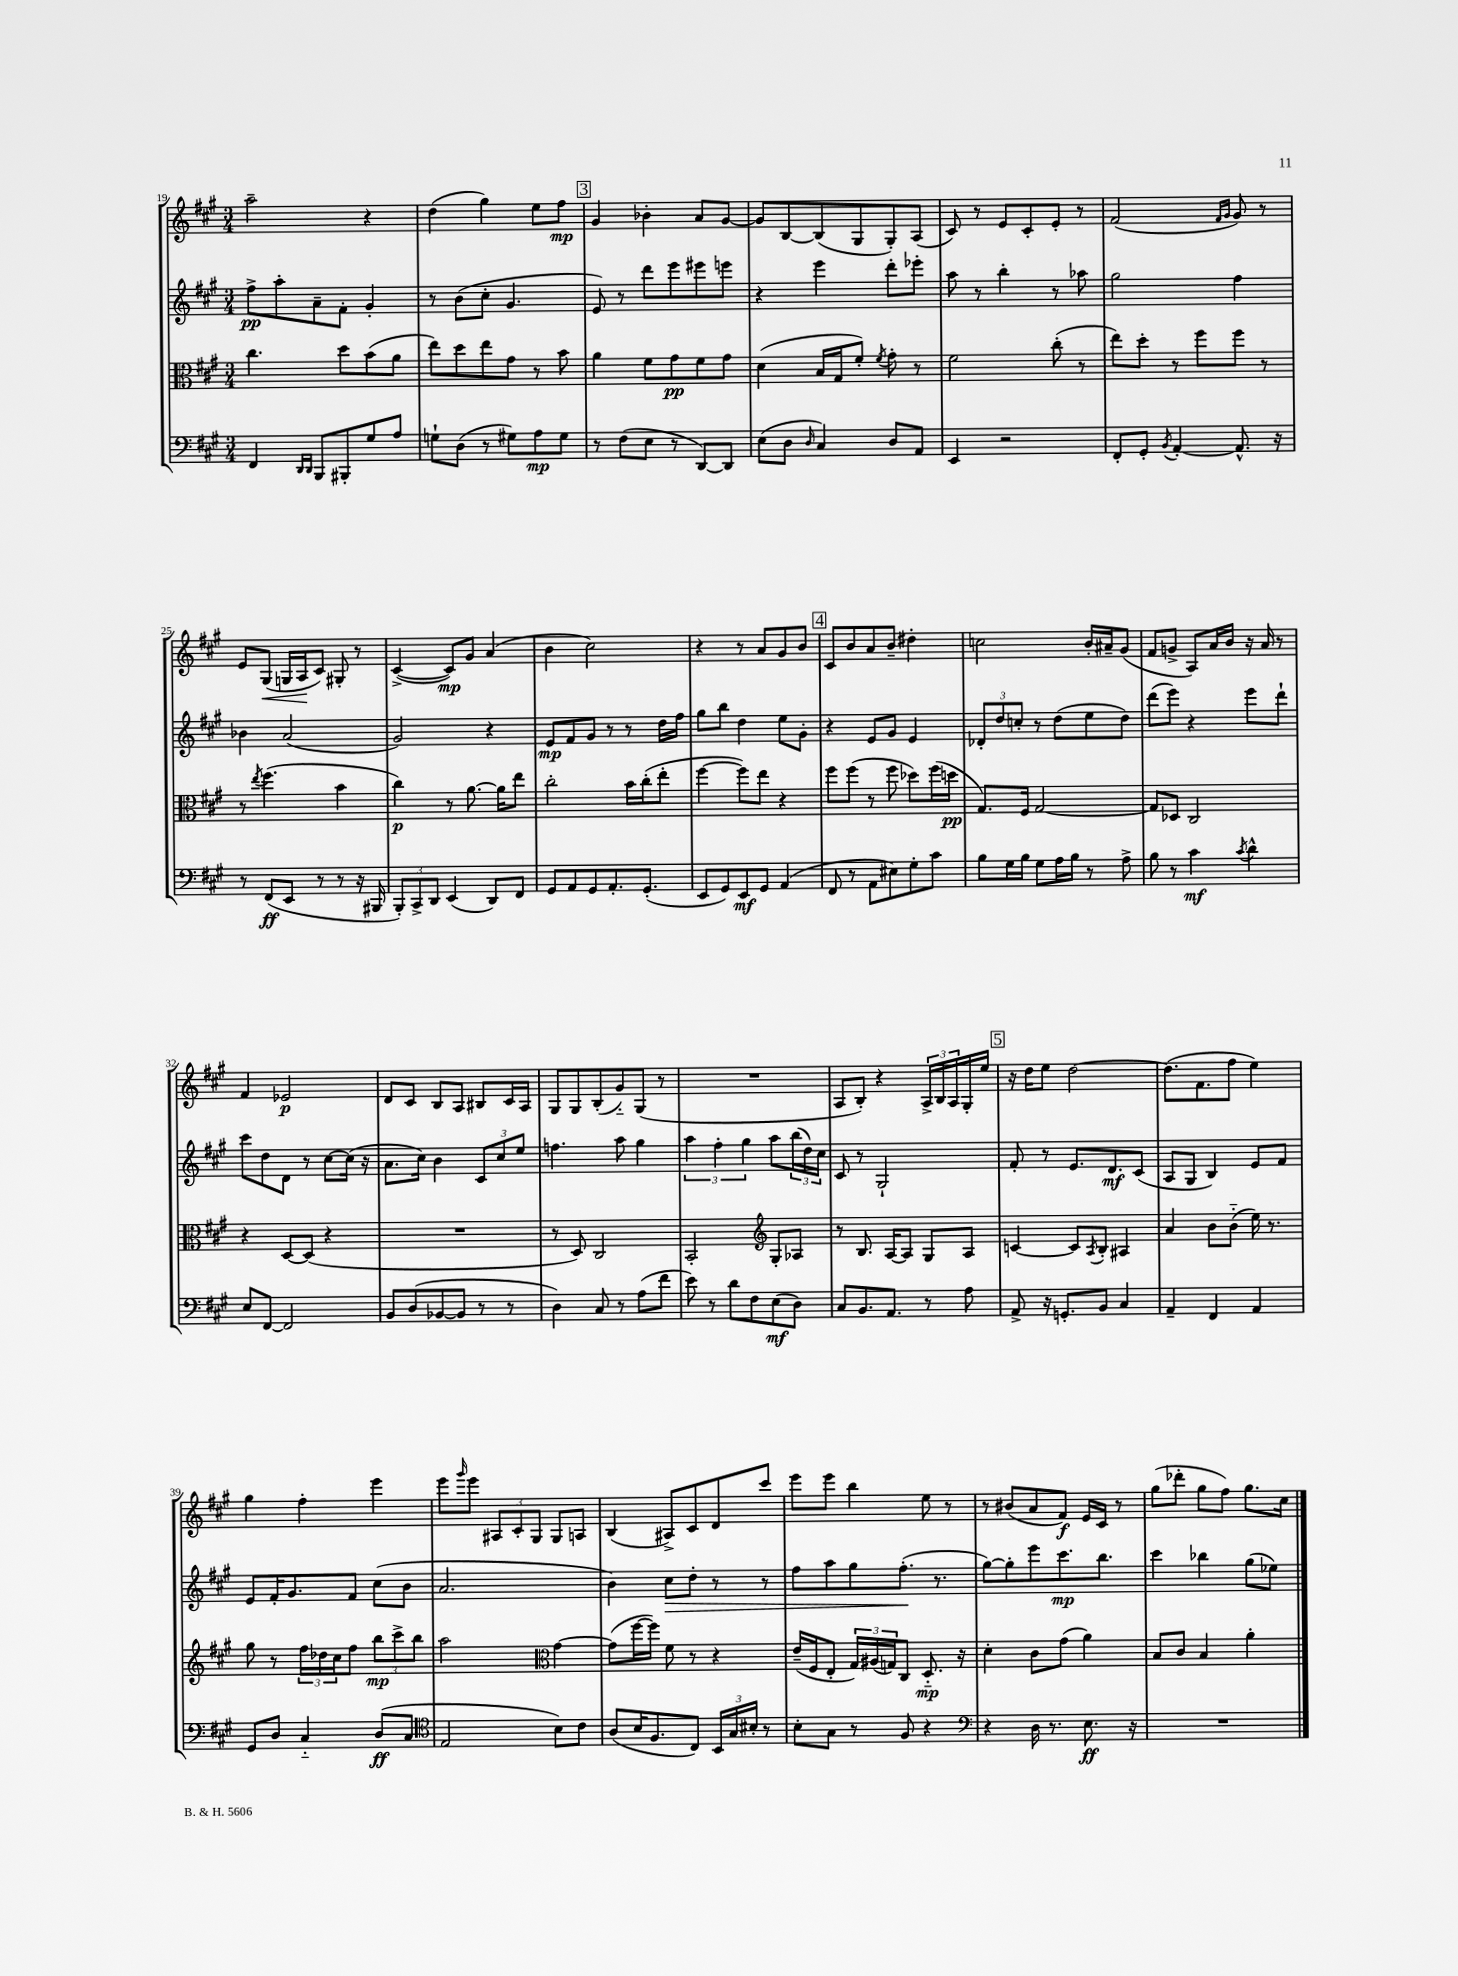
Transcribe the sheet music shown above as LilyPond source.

<<
\new StaffGroup <<
\new Staff = "s0" {
    \clef treble \key a \major \numericTimeSignature \time 3/4
    a''2-- r4 |
    d''4( gis''4) e''8 fis''8\mp |
    \mark \markup { \box "3" } gis'4 bes'4-. a'8 gis'8~ |
    gis'8 b8~ b8( gis8 gis8-.) a8( |
    cis'8) r8 e'8 cis'8-. e'8-. r8 |
    fis'2( \grace { fis'16 gis'16 } gis'8) r8 |
    e'8 gis8\<( g16 a16\! cis'8) gis8-. r8 |
    cis'4~->( cis'8\mp) gis'8 a'4( |
    b'4 cis''2) |
    r4 r8 a'8 gis'8 b'8 |
    \mark \markup { \box "4" } cis'8 b'8 a'8 b'8-- dis''4-. |
    c''2 b'16-. ais'16-- gis'8( |
    fis'8 g'8-> a8) a'16 b'16 r16 a'16 r8 |
    fis'4 ees'2\p |
    d'8 cis'8 b8 a8 bis8 cis'16 a16 |
    gis8 gis8 b8-.( gis'8-_) gis8( r8 |
    R2. |
    a8 b8-.) r4 \tuplet 3/2 { a16-> b16 a16 } gis16-. e''16 |
    \mark \markup { \box "5" } r16 d''16 e''8 d''2~ |
    d''8.( fis'8. fis''8 e''4) |
    gis''4 fis''4-. e'''4 |
    e'''8 \grace { gis'''16 } e'''8 \tuplet 3/2 { ais8 cis'8-. gis8 } gis8 a8 |
    b4( ais8->) cis'8 d'8 cis'''8 |
    e'''8 e'''8 b''4 e''8 r8 |
    r8 bis'8( a'8 fis'8\f) e'16 cis'16 r8 |
    gis''8( des'''8-. gis''8 fis''8) gis''8. cis''16 \bar "|." |
}
\new Staff = "s1" {
    \clef treble \key a \major \numericTimeSignature \time 3/4
    fis''8->\pp a''8-. a'8-- fis'8-. gis'4-. |
    r8 b'8( cis''8-. gis'4. |
    \mark \markup { \box "3" } e'8) r8 d'''8 e'''8 eis'''8 e'''8 |
    r4 e'''4 d'''8-. ees'''8-. |
    a''8 r8 b''4-. r8 aes''8 |
    gis''2 fis''4 |
    bes'4 a'2( |
    gis'2) r4 |
    e'8\mp fis'8 gis'8 r8 r8 d''16 fis''16 |
    gis''8 b''8 d''4 e''8 gis'8-. |
    \mark \markup { \box "4" } r4 e'8 gis'8 e'4 |
    \tuplet 3/2 { des'8-. d''8 c''8-. } r8 d''8( e''8 d''8) |
    d'''8( e'''8) r4 e'''8 d'''8-! |
    cis'''8 d''8 d'8 r8 cis''8~ cis''16( r16 |
    a'8. cis''16) b'4 \tuplet 3/2 { cis'8 cis''8 e''8 } |
    f''4. a''8 gis''4 |
    \tuplet 3/2 { a''4 fis''4-. gis''4 } a''8 \tuplet 3/2 { b''16( d''16) cis''16 } |
    cis'8 r8 gis2-! |
    \mark \markup { \box "5" } fis'8-. r8 e'8. d'8.\mf cis'8( |
    a8 gis8 b4) e'8 fis'8 |
    e'8 fis'16-. gis'8. fis'8 cis''8( b'8 |
    a'2. |
    b'4) cis''8\> d''8-. r8 r8 |
    fis''8 a''8 gis''8 fis''8.-.\!( r8. |
    gis''8~) gis''8-. e'''8 cis'''8.\mp b''8. |
    cis'''4 bes''4 gis''8( ees''8) \bar "|." |
}
\new Staff = "s2" {
    \clef alto \key a \major \numericTimeSignature \time 3/4
    cis''4. d''8 b'8( a'8 |
    e''8) d''8 e''8 gis'8 r8 b'8 |
    \mark \markup { \box "3" } a'4 fis'8 gis'8\pp fis'8 gis'8 |
    d'4( b16 gis16 fis'8-.) \acciaccatura { fis'8 } gis'8-. r8 |
    fis'2 cis''8-.( r8 |
    e''8) d''8-. r8 fis''8 fis''8 r8 |
    r8 \acciaccatura { e''8 } fis''4.( b'4 |
    cis''4\p) r8 a'8.~ a'16 e''8 |
    cis''2-. b'16 cis''16-.( e''8-. |
    fis''4~ fis''8) e''8 r4 |
    \mark \markup { \box "4" } fis''8 fis''8( r8 fis''8 des''8) fis''16( d''16\pp |
    gis8.) fis16 gis2~ |
    gis8 des8 cis2 |
    r4 d8~ d8( r4 |
    R2. |
    r8 d8) cis2 |
    b,2-. \clef treble gis8-. aes8 |
    r8 b8. a16~ a8 gis8 a8 |
    \mark \markup { \box "5" } c'4~ c'8 \acciaccatura { a8 } b8-. ais4 |
    a'4 b'8 b'8-_( e''16) r8. |
    gis''8 r8 \tuplet 3/2 { fis''16 des''16 cis''16 } fis''8 \tuplet 3/2 { b''8\mp cis'''8-> b''8 } |
    a''2 \clef alto gis'4~ |
    gis'8( fis''16~ fis''16) fis'8 r8 r4 |
    e'16--( fis16 e8-. \tuplet 3/2 { gis16) ais16( g16) } cis8 d8.-_\mp r16 |
    d'4-. cis'8 gis'8( a'4) |
    b8 cis'8 b4 a'4-. \bar "|." |
}
\new Staff = "s3" {
    \clef bass \key a \major \numericTimeSignature \time 3/4
    fis,4 \grace { d,16 d,16 } b,,8 bis,,8-. gis8 a8 |
    g8-! d8( r8 gis8) a8\mp gis8 |
    \mark \markup { \box "3" } r8 fis8( e8 r8 d,8~) d,8 |
    e8( d8 \grace { d16 } cis4) d8 a,8 |
    e,4 r2 |
    fis,8-. gis,8-. \acciaccatura { b,8 } a,4~-. a,8.-^ r16 |
    r8 fis,8\ff( e,8 r8 r8 r16 bis,,16 |
    \tuplet 3/2 { b,,8-.) cis,8-> d,8 } e,4( d,8) fis,8 |
    gis,8 a,8 gis,8 a,8.-. gis,8.-.( |
    e,8 gis,8) e,8\mf gis,8 a,4( |
    \mark \markup { \box "4" } fis,8 r8 a,8 eis8) gis8-. cis'8 |
    b8 gis16 b16 gis8 a16 b16 r8 a8-> |
    b8 r8 cis'4\mf \acciaccatura { cis'8 } d'4-^ |
    e8 fis,8~ fis,2 |
    b,8 d8( bes,8~ bes,8 r8 r8 |
    d4) cis8 r8 a8( fis'8 |
    e'8) r8 d'8 fis8 e8\mf( d8) |
    cis8 b,8. a,8. r8 a8 |
    \mark \markup { \box "5" } a,8-> r16 g,8.-. b,8 cis4 |
    a,4-- fis,4 a,4 |
    gis,8 d8 cis4-_ d8\ff( cis8 |
    \clef tenor e2 b8) cis'8 |
    a8( b16 fis8. cis8) \tuplet 3/2 { b,16 gis16 bis16-. } r8 |
    b8-. gis8 r8 fis8 r4 |
    \clef bass r4 d16 r8. e8.\ff r16 |
    R2. \bar "|." |
}
>>
>>
\layout { \context { \Score currentBarNumber = #19 } }
